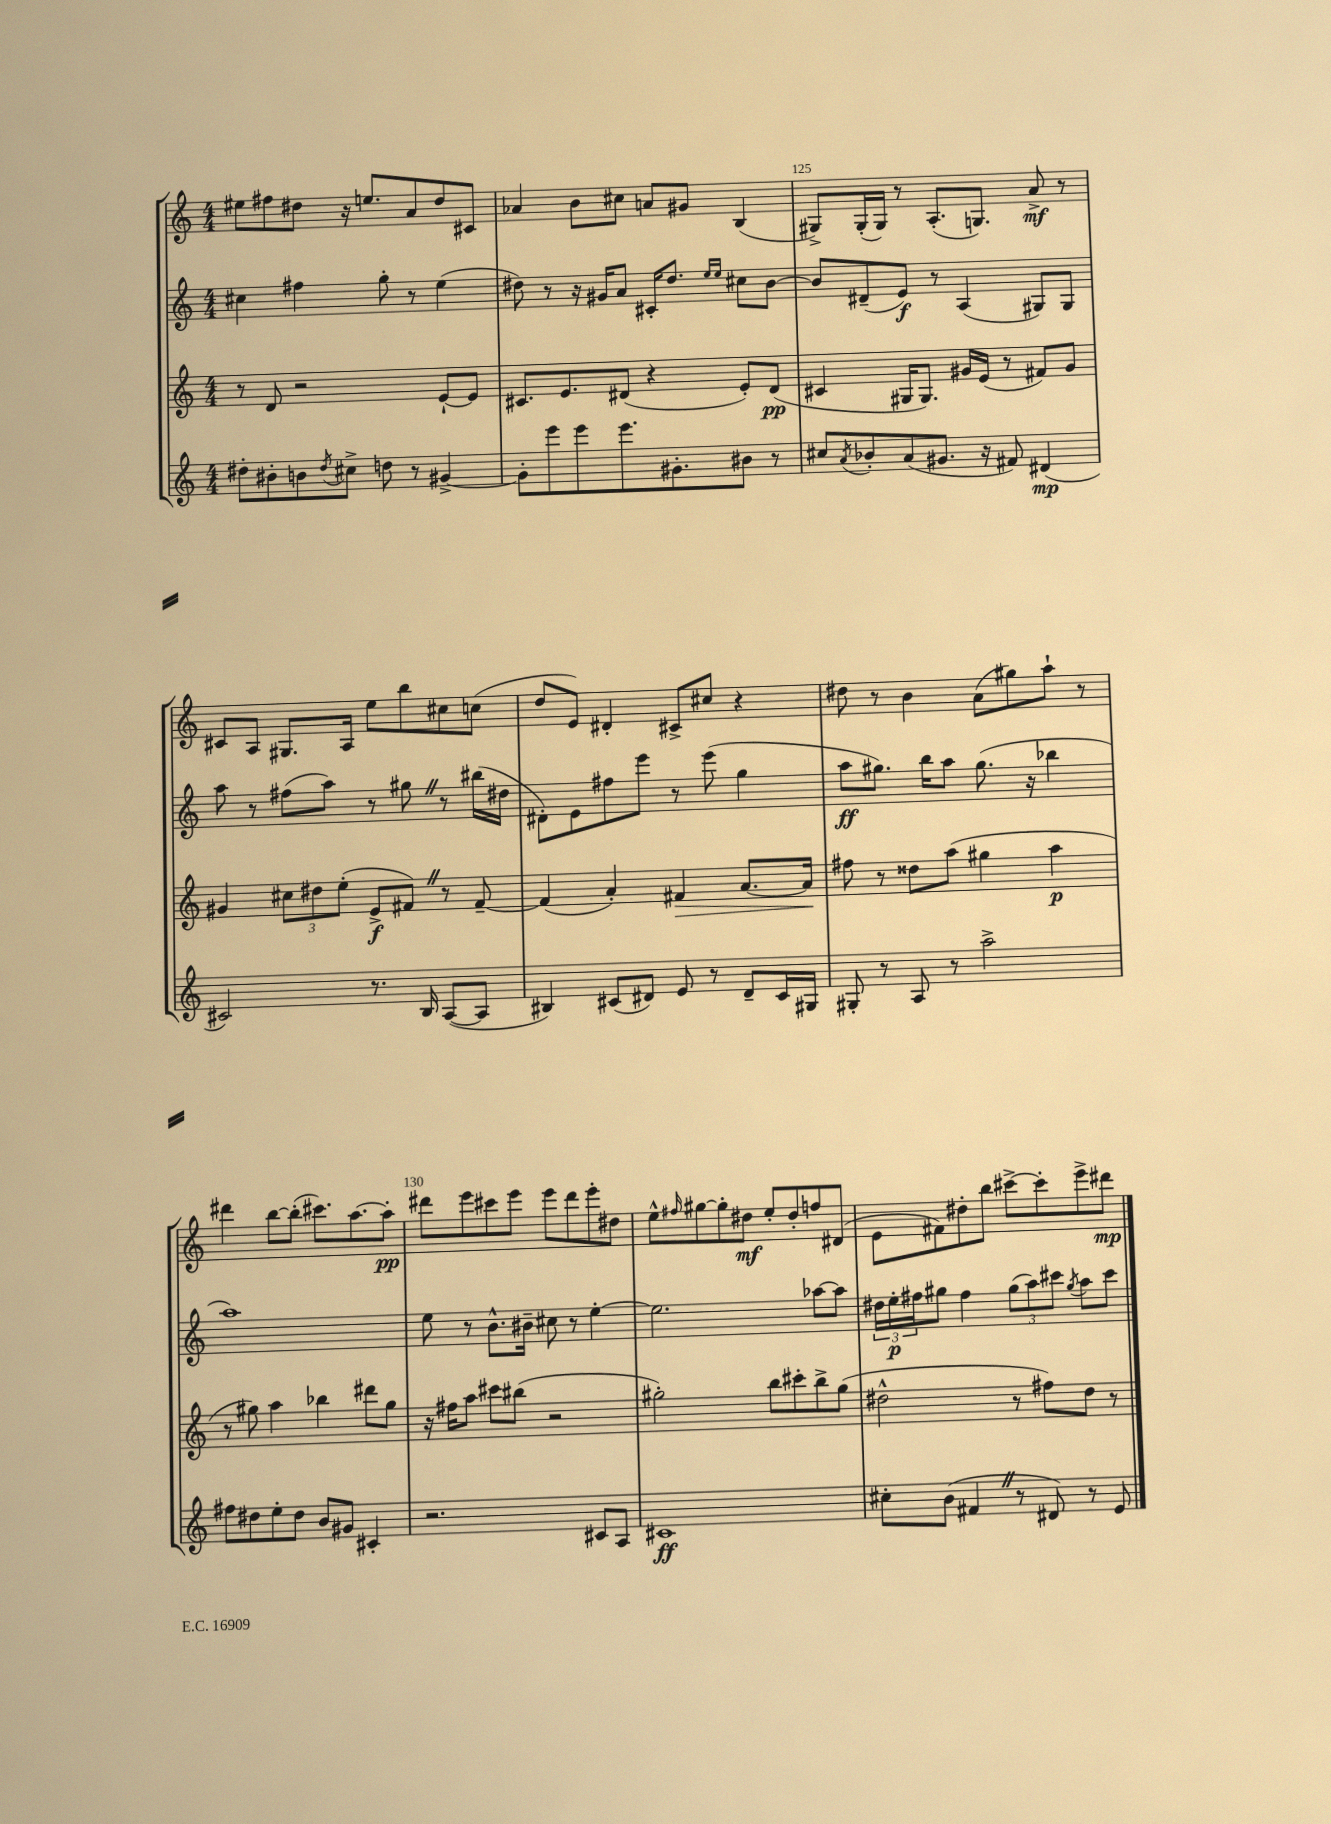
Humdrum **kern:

**kern	**kern	**kern	**kern
*staff4	*staff3	*staff2	*staff1
*clefG2	*clefG2	*clefG2	*clefG2
*k[]	*k[]	*k[]	*k[]
*M4/4	*M4/4	*M4/4	*M4/4
8dd#'	8r	4cc#	8ee#
8b#'	8d	.	8ff#
8b	2r	4ff#	8dd#
8qdd#	.	.	.
8cc#^	.	.	16r
.	.	.	8.ee
8dd	.	8gg'	.
8r	.	8r	8a
[4g#^	[8e`	(4ee	8dd#
.	8e]	.	8c#
=	=	=	=
8g#']	8.c#	8dd#)	4a-
8eee	.	8r	.
.	8.e	.	.
8eee	.	16r	8b
.	.	16g#	.
8.eee	(8d#	8a	8cc#
.	4r	16c#'	8a
8.g#'	.	8.dd#	.
.	.	.	8g#
.	.	16qqee	.
.	.	16qqee	.
8b#	8e')	8cc#	(4B
8r	(8d#	[8b	.
=	=	=	=
8cc#	4c#	8b]	8G#^)
8qa	.	.	.
8b-'	.	(8d#~	(16G#'
.	.	.	16G#)
(8a	16G#	8e)	8r
.	8.G#)	.	.
8.g#	.	8r	(8.A'
.	16g#	(4A	.
16r	(16e	.	8.G)
8f#)	8r	.	.
(4d#	8f#)	8G#)	8a^
.	8g#	8G#	8r
=	=	=	=
2c#)	4g#	8aa	8c#
.	.	8r	8A
.	12cc#	(8ff#	8.G#
.	12dd#	.	.
.	.	8aa)	.
.	(12ee'	.	.
.	.	.	16A
8.r	8e^	8r	8ee
.	8f#)	8gg#	8bb
16B	.	.	.
([8A	8r	8r	8cc#
8A]	[8f#~	(16bb#	(8cc
.	.	16dd#	.
=	=	=	=
4B#)	(4f#]	8d#')	8dd
.	.	8e	8e)
(8c#	4a')	8ff#	4d#'
8d#)	.	8eee	.
8e	4f#	8r	8c#^
8r	.	(8eee	8cc#
8d#~	[8.a	4gg	4r
16c#	.	.	.
16G#	16a]	.	.
=	=	=	=
8G#'	8ff#	8aa	8dd#
8r	8r	8.gg#)	8r
8A	8dd##	.	4b
.	.	16bb	.
8r	(8aa	8aa	.
2aa^	4gg#	(8.gg#	(8a
.	.	.	8gg#)
.	.	16r	.
.	4aa	4bb-	8aa`
.	.	.	8r
=	=	=	=
8ff#	8r	1aa)	4ddd#
8dd#	8gg#)	.	.
8ee'	4aa	.	[8bb
8dd#	.	.	(8bb']
8b	4bb-	.	8.ccc#)
8g#	.	.	.
.	.	.	[8.aa
4c#'	8ddd#	.	.
.	8gg#	.	8aa']
=	=	=	=
2.r	16r	8ee	8ddd#
.	16ff#	.	.
.	8aa	8r	8eee
.	8ccc#	8.b^^	8ccc#
.	(8bb#	.	8eee
.	.	16b#~	.
.	2r	8cc#	8eee
.	.	8r	8ddd#
8c#	.	[4ee'	8eee'
8A	.	.	8dd#
=	=	=	=
1c#	2gg#')	2.ee]	8ee^^
.	.	.	16qqff#
.	.	.	[8gg#
.	.	.	8gg#']
.	.	.	8dd#
.	8bb	.	8ee'
.	8ccc#'	.	8dd#'
.	8bb^	[8aa-	8ff
.	(8gg#	8aa-]	(8d#
=	=	=	=
8cc#'	2dd#^^	24dd#	8e
.	.	24ee'	.
.	.	24ff#	.
(8b	.	8gg#	8f#)
4f#	.	4ff#	8dd#'
.	.	.	8bb
8r	8r	(12gg#	[8ccc#^
.	.	12aa)	.
8d#)	8ff#)	.	8ccc#']
.	.	12ccc#	.
.	.	8qgg#	.
8r	8dd#	8aa	8eee^
8e	8r	8ccc#	8ddd#
==	==	==	==
*-	*-	*-	*-
